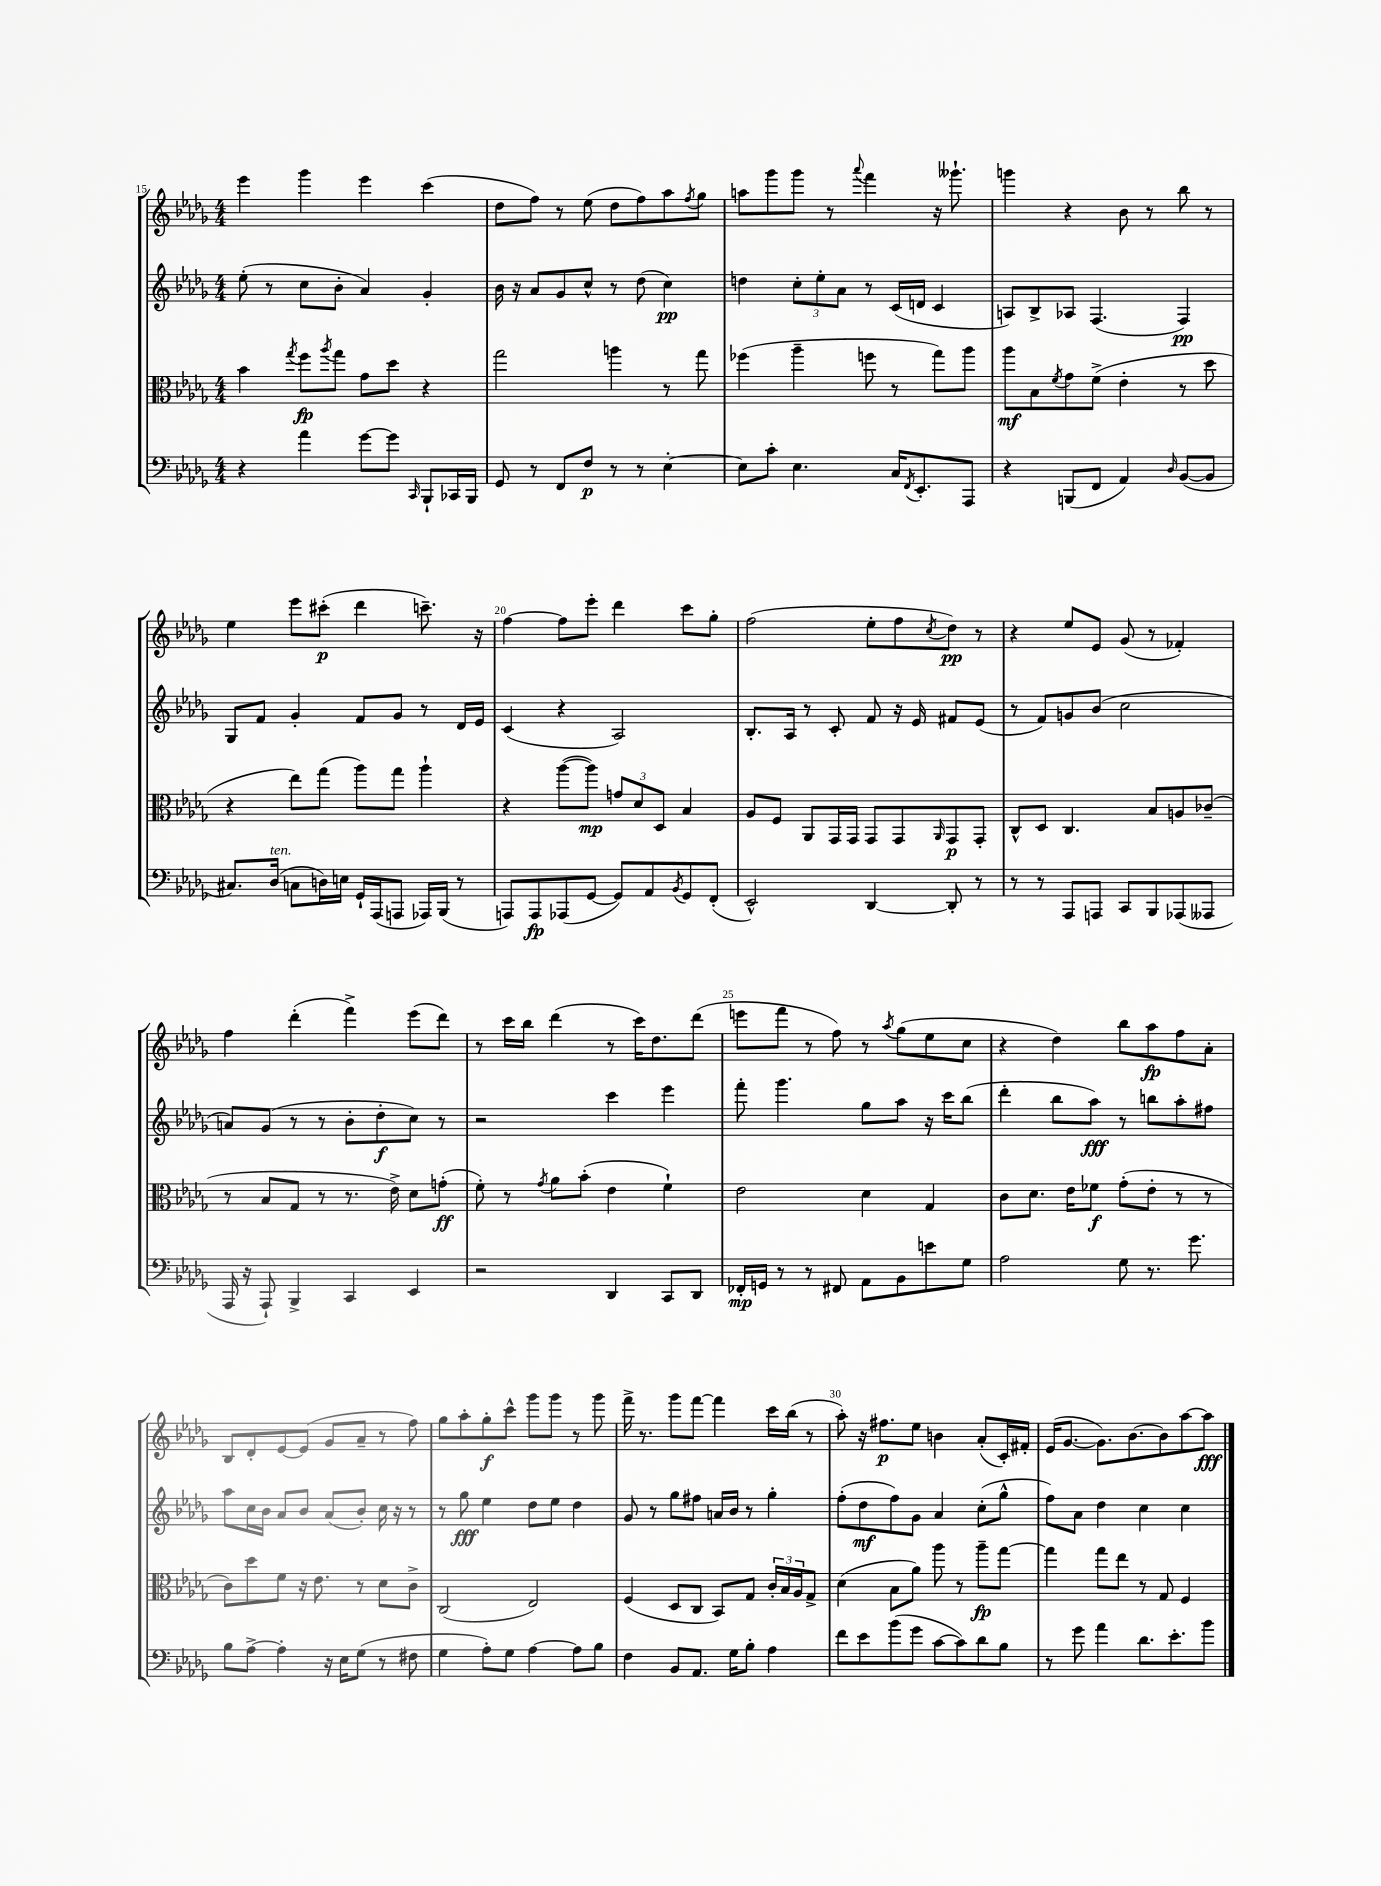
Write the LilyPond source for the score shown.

<<
\new StaffGroup <<
\new Staff = "s0" {
    \clef treble \key des \major \numericTimeSignature \time 4/4
    ees'''4 ges'''4 ees'''4 c'''4( |
    des''8 f''8) r8 ees''8( des''8 f''8) aes''8 \acciaccatura { f''8 } ges''8 |
    a''8 ges'''8 ges'''8 r8 \appoggiatura { aes'''8 } f'''4 r16 geses'''8.-! |
    g'''4 r4 bes'8 r8 bes''8 r8 |
    ees''4 ees'''8 cis'''8-.\p( des'''4 c'''8.--) r16 |
    f''4~ f''8 ees'''8-. des'''4 c'''8 ges''8-. |
    f''2( ees''8-. f''8 \acciaccatura { c''8 } des''8\pp) r8 |
    r4 ees''8 ees'8 ges'8( r8 fes'4-.) |
    f''4 des'''4-.( f'''4->) ees'''8( des'''8) |
    r8 c'''16 bes''16 des'''4( r8 c'''16) des''8. des'''8( |
    e'''8 f'''8 r8 f''8) r8 \acciaccatura { aes''8 } ges''8( ees''8 c''8 |
    r4 des''4) bes''8 aes''8\fp f''8 aes'8-. |
    bes8 des'8-. ees'8~ ees'8( ges'8 aes'8-- r8 f''8) |
    ges''8 aes''8-. ges''8-.\f c'''8-^ ges'''8 ges'''8 r8 ges'''8 |
    f'''16-> r8. ges'''8 f'''8~ f'''4 c'''16 bes''16( r8 |
    aes''8-.) r16 fis''8.\p ees''8 b'4 aes'8-.( c'16-.) fis'16-. |
    ees'16( ges'8.~ ges'8.) bes'8.~ bes'8 aes''8~ aes''8\fff \bar "|." |
}
\new Staff = "s1" {
    \clef treble \key des \major \numericTimeSignature \time 4/4
    ees''8-.( r8 c''8 bes'8-. aes'4) ges'4-. |
    bes'16 r16 aes'8 ges'8 c''8-^ r8 des''8( c''4\pp) |
    d''4 \tuplet 3/2 { c''8-. ees''8-. aes'8 } r8 c'16( d'16 c'4 |
    a8) bes8-> aes8 f4.( f4\pp) |
    ges8 f'8 ges'4-. f'8 ges'8 r8 des'16 ees'16 |
    c'4( r4 aes2) |
    bes8.-. aes16 r8 c'8-. f'8 r16 ees'16 fis'8 ees'8( |
    r8 f'8) g'8 bes'8( c''2 |
    a'8) ges'8( r8 r8 bes'8-. des''8-.\f c''8) r8 |
    r2 c'''4 ees'''4 |
    f'''8-. ges'''4. ges''8 aes''8 r16 c'''16 bes''8( |
    des'''4-. bes''8 aes''8\fff) r8 b''8 aes''8-. fis''8 |
    aes''8 c''16 bes'16 aes'8 bes'8 aes'8( bes'8-.) c''16 r16 r8 |
    r8 ges''8\fff ees''4 des''8 ees''8 des''4 |
    ges'8 r8 ges''8 fis''8 a'16 bes'16 r8 ges''4-. |
    f''8-.( des''8\mf f''8) ges'8 aes'4 c''8-.( ges''8-^ |
    f''8) aes'8 des''4 c''4 c''4 \bar "|." |
}
\new Staff = "s2" {
    \clef alto \key des \major \numericTimeSignature \time 4/4
    bes'4 \acciaccatura { ges''8 } f''8\fp \acciaccatura { aes''8 } ges''8 ges'8 des''8 r4 |
    ges''2 a''4 r8 ges''8 |
    fes''4( aes''4-- f''8 r8 ges''8) aes''8 |
    aes''8\mf bes8 \acciaccatura { f'8 } ges'8 f'8->( ees'4-. r8 des''8 |
    r4 ees''8) ges''8( aes''8) ges''8 aes''4-! |
    r4 aes''8~( aes''8\mp) \tuplet 3/2 { g'8 des'8 des8 } bes4 |
    aes8 f8 aes,8 ges,16 ges,16 ges,8 ges,8 \grace { aes,16 } ges,8\p ges,8-. |
    c8-^ des8 c4. bes8 a8 ces'8--( |
    r8 bes8 ges8 r8 r8. ees'16->) des'8 g'8-.\ff( |
    f'8-.) r8 \acciaccatura { ges'8 } aes'8 bes'8-.( ees'4 f'4-!) |
    ees'2 des'4 ges4 |
    c'8 des'8. ees'16 fes'8\f ges'8-.( ees'8-. r8 r8 |
    c'8) des''8 f'8 r16 ees'8. r8 des'8 c'8-> |
    c2( ees2) |
    f4( des8 c8 bes,8) ges8 \tuplet 3/2 { c'16-. bes16 aes16 } ges8-> |
    des'4( bes8 aes'8) aes''8 r8 aes''8--\fp ges''8~ |
    ges''4 ges''8 ees''8 r8 ges8 f4 \bar "|." |
}
\new Staff = "s3" {
    \clef bass \key des \major \numericTimeSignature \time 4/4
    r4 aes'4 ges'8~ ges'8 \grace { c,16 } bes,,8-! ces,16 bes,,16 |
    ges,8 r8 f,8 f8\p r8 r8 ees4~-. |
    ees8 c'8-. ees4. c16 \acciaccatura { f,8 } ees,8.-. aes,,8 |
    r4 b,,8( f,8 aes,4) \grace { des16 } bes,8~( bes,8 |
    cis8.) des16^\markup { \italic "ten." }( c8 d16) e16 ges,16-! aes,,16( a,,8 aes,,16) bes,,16( r8 |
    a,,8) a,,8\fp aes,,8( ges,8~ ges,8) aes,8 \acciaccatura { bes,8 } ges,8 f,8-.( |
    ees,2-^) des,4~ des,8-. r8 |
    r8 r8 aes,,8 a,,8 c,8 bes,,8 aes,,8( aeses,,8 |
    aes,,16 r16 aes,,8-!) bes,,4-> c,4 ees,4 |
    r2 des,4 c,8 des,8 |
    fes,16-.\mp g,16 r8 r8 fis,8 aes,8 bes,8 e'8 ges8 |
    aes2 ges8 r8. ges'8. |
    bes8 aes8~-> aes4-. r16 ees16 ges8( r8 fis8 |
    ges4 aes8-.) ges8 aes4~ aes8 bes8 |
    f4 bes,8 aes,8. ges16 bes8-. aes4 |
    f'8 ees'8 bes'8( ges'8 c'8~ c'8) des'8 bes8 |
    r8 ges'8 aes'4 des'8. ees'8.-. bes'8 \bar "|." |
}
>>
>>
\layout { \context { \Score currentBarNumber = #15 \override BarNumber.break-visibility = ##(#f #t #t) barNumberVisibility = #(every-nth-bar-number-visible 5) } }
